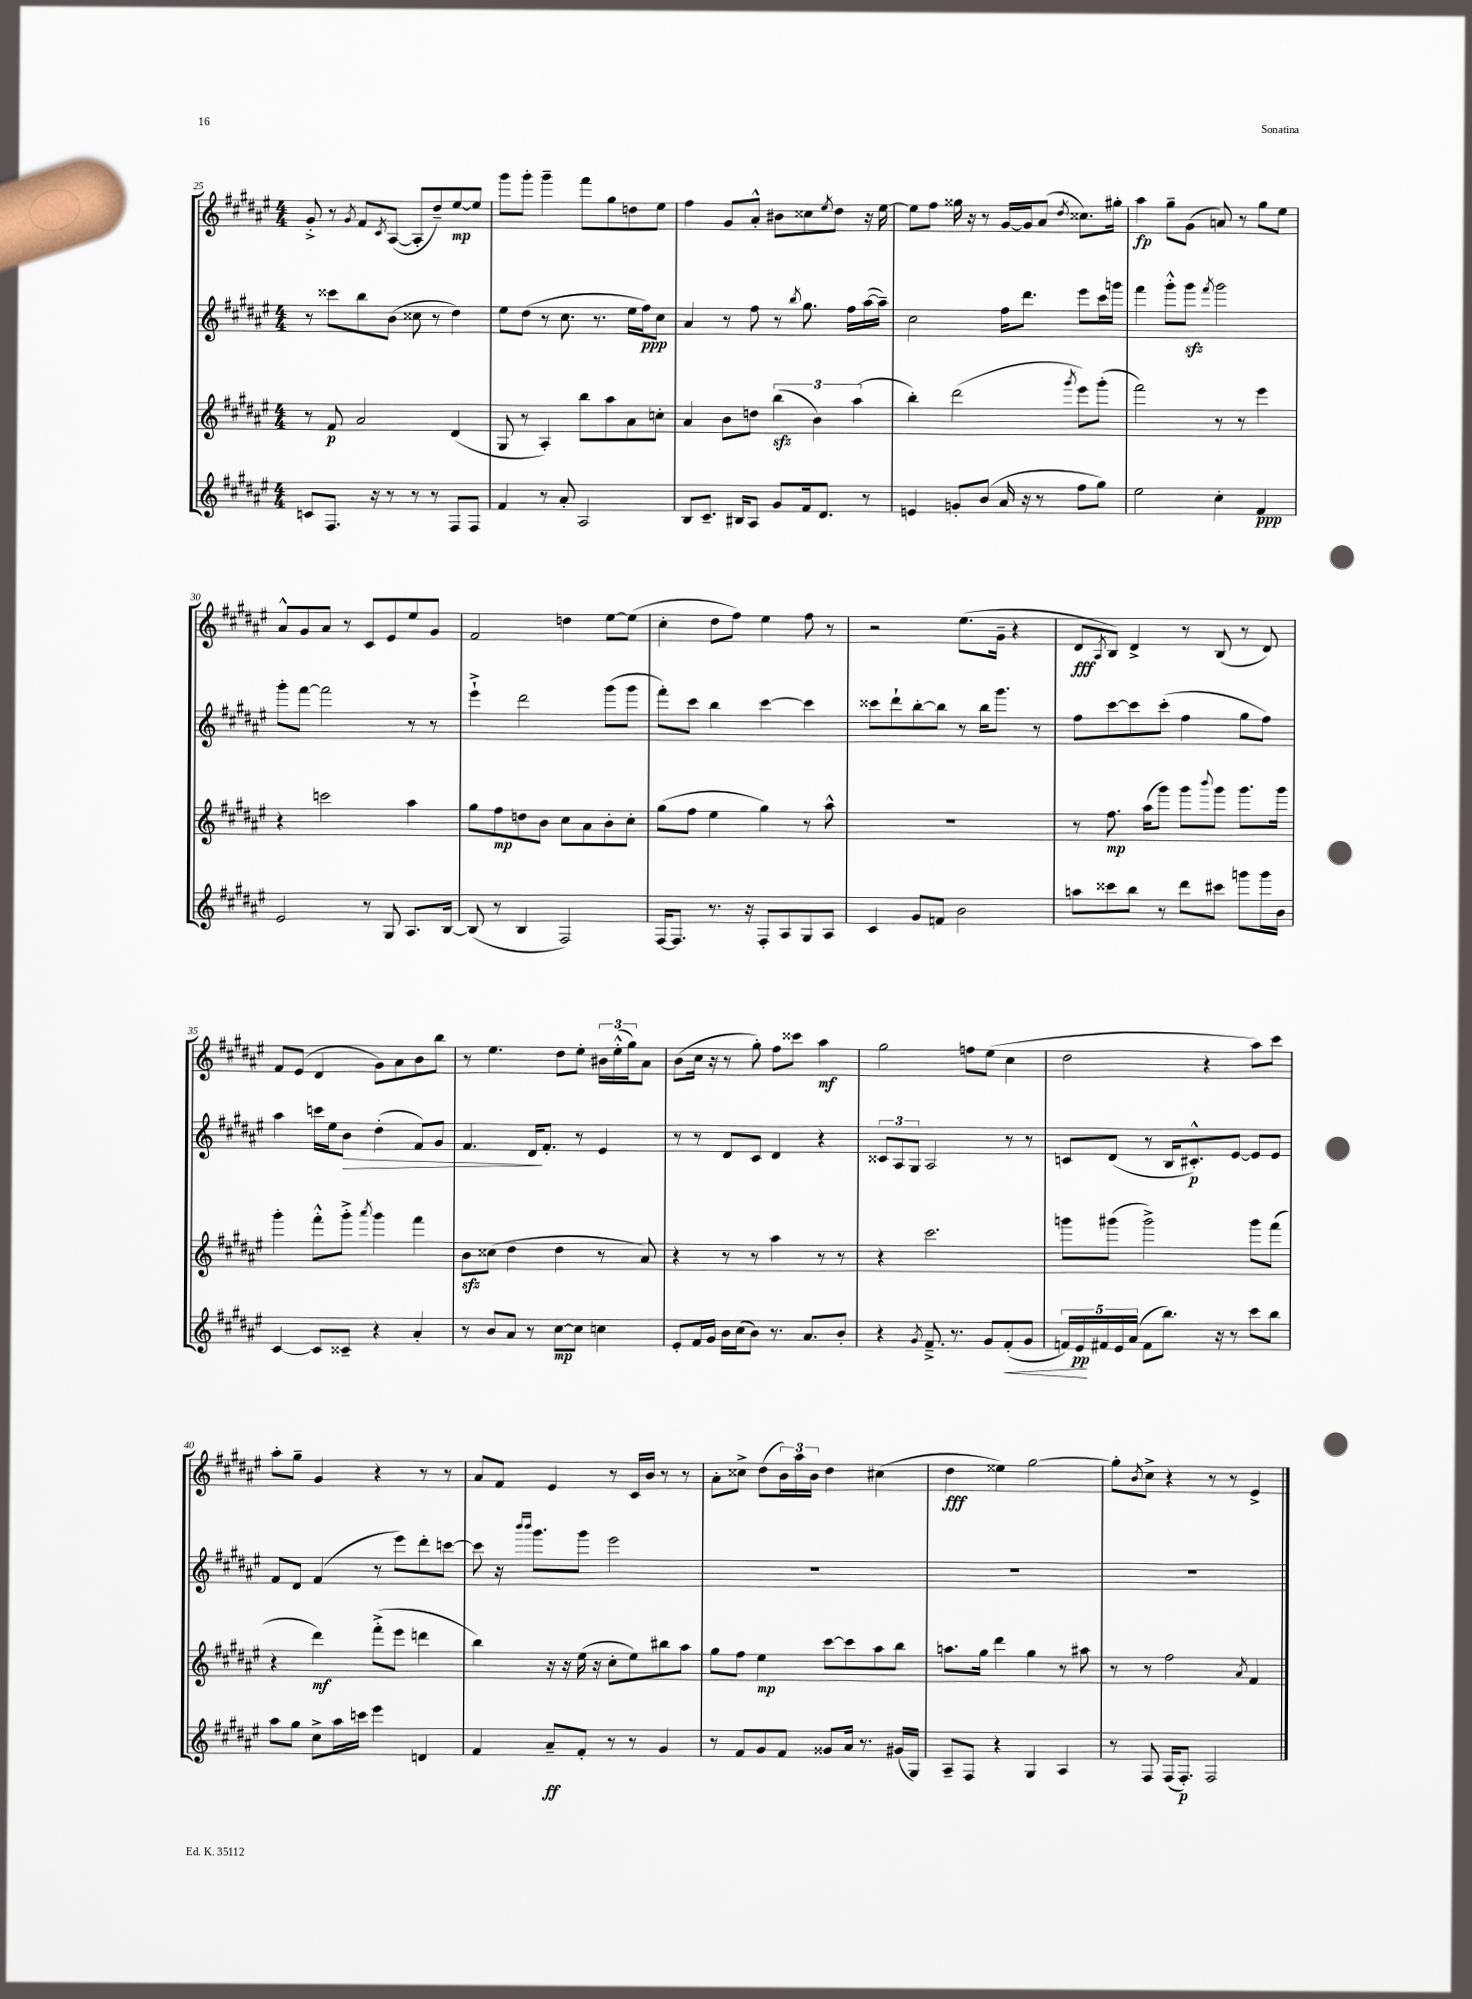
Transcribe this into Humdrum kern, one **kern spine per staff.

**kern	**kern	**kern	**kern
*staff4	*staff3	*staff2	*staff1
*clefG2	*clefG2	*clefG2	*clefG2
*k[f#c#g#d#a#e#]	*k[f#c#g#d#a#e#]	*k[f#c#g#d#a#e#]	*k[f#c#g#d#a#e#]
*M4/4	*M4/4	*M4/4	*M4/4
8c	8r	8r	8g#'^
8.F#	8f#	8ccc##	8r
.	.	.	8qg#
.	2a#	8bb	8f#
16r	.	.	.
.	.	.	8qc#
8r	.	(8b	([8A#
8r	.	8cc##	8A#']
8r	.	8r	8dd#~)
8F#	(4d#	4dd#)	[8ee#
8F#	.	.	8ee#]
=	=	=	=
4f#	8G#	8ee#	8ggg#
.	8r	(8dd#	8ggg#'
8r	4A#')	8r	4ggg#~
8a#'	.	8.cc#	.
2A#	8bb	.	8fff#
.	.	8.r	.
.	8aa#	.	8gg#
.	8a#	16ee#	8dd
.	.	16ff#)	.
.	8cc'	8cc#	8ee#
=	=	=	=
8B	4a#	4a#	4ff#
8.c#~	.	.	.
.	8b	8r	8g#
16B#	.	.	.
8A#	8dd	8ff#	8a#'^^
8g#	(6bb	8r	8b#
.	.	8qbb	.
16f#	.	8.gg#	8cc##
.	6b)	.	.
8.d#	.	.	.
.	.	.	8qee#
.	.	.	8dd#
.	.	16ff#	.
.	(6aa#	.	.
8r	.	([16aa#	16r
.	.	16aa#~])	[16ee#
=	=	=	=
4e	4bb')	2cc#	8ee#]
.	.	.	8ff#
8g'	(2ddd#	.	16gg##
.	.	.	16r
(8b	.	.	8r
16a#	.	16ff#	[16g#
16r	.	8.ddd#	16g#]
8r	.	.	(8a#
.	8qggg#	.	8qdd#
8ff#	8eee#)	8eee#	8.cc##)
8gg#)	(8ggg#'	16ccc#	.
.	.	16ggg	16gg#'
=	=	=	=
2ee#	2fff#)	4fff#	4aa#
.	.	8ggg#'^^	8gg#~
.	.	8ggg#	(8g#
.	.	8qfff#	.
4cc#'	8r	2ggg#	8a)
.	8r	.	8r
4f#	4eee#	.	8gg#
.	.	.	8ee#
=	=	=	=
2e#	4r	8ggg#'	8a#^^
.	.	[8fff#	8g#
.	2ccc	2fff#]	8a#
.	.	.	8r
8r	.	.	8c#
8G#	.	.	8e#
8.A#	4aa#	8r	8ee#
.	.	8r	8g#
[16B	.	.	.
=	=	=	=
(8B]	8gg#	4eee#`^	2f#
8r	8ff#	.	.
4B	8dd	2ddd#	.
.	8b	.	.
2F#)	8cc#	.	4dd
.	8a#	.	.
.	8b'	(8ggg#	[8ee#
.	8cc#'	8ggg#	(8ee#]
=	=	=	=
[16F#	(8gg#	8fff#')	4cc#'
8.F#]	.	.	.
.	8ff#	8ccc#	.
8.r	4ee#	4bb	8dd#
.	.	.	8ff#)
16r	.	.	.
8F#'	4gg#)	[4ccc#	4ee#
8A#	.	.	.
8G#	8r	4ccc#]	8ff#
8A#	8aa#^^	.	8r
=	=	=	=
4c#	1r	8ccc##	2r
.	.	8ddd#`	.
8g#	.	[8bb'	.
8f	.	8bb]	.
2b	.	8r	(8.ee#
.	.	16bb	.
.	.	8.ggg#	16g#~
.	.	.	4r
.	.	8r	.
=	=	=	=
8aa	8r	8ff#	8d#
.	.	.	8qA#
8ccc##	8.ff#	[8ccc#	8B)
8bb	.	8ccc#]	4d#^
.	(16aa#	.	.
8r	8ggg#)	(8ccc#'	.
8ddd#	8ggg#	4ff#	8r
.	8qqbbb	.	.
8ccc#	8ggg#	.	(8B
8ggg	8.ggg#	8gg#	8r
16ggg	.	8ff#)	8d#)
16b	16ggg#	.	.
=	=	=	=
[4c#	4ggg#'	4aa#	8f#
.	.	.	(8e#
8c#]	8fff#'^^	16ccc	4d#
.	.	16ee#	.
8c##~	8ggg#'^	8b	.
.	8qaaa#	.	.
4r	4ggg#	(4dd#'	8g#)
.	.	.	8a#
4a#'	4fff#	8f#)	8b
.	.	8g#	8bb
=	=	=	=
8r	8b	4.f#	8r
8b	(8cc##	.	4.ee#
8a#	4dd#	.	.
8r	.	16d#	.
.	.	8.f#'	.
[8cc#	4dd#	.	8dd#
8cc#]	.	8r	8ee#'
4cc	8r	4e#	24b#
.	.	.	(24ee#'^^
.	.	.	24gg#)
.	8a#)	.	8a#
=	=	=	=
8e#'	4r	8r	(8b
16f#	.	8r	16cc#
16g#	.	.	16r
16b	8r	8d#	8r
(16cc#	.	.	.
8b)	8r	8c#	8gg#')
8.r	4aa#	4d#	8ff#
.	.	.	8ccc##
8.a#	.	.	.
.	8r	4r	4aa#
8b'	8r	.	.
=	=	=	=
4r	4r	12c##	2gg#
.	.	12A#	.
.	.	12G#	.
8qg#	.	.	.
8.f#~^	2.ccc#	2A#	.
8.r	.	.	.
.	.	.	8ff
8g#	.	.	(8ee#
(8f#'	.	8r	4cc#
8g#	.	8r	.
=	=	=	=
20f)	8ggg	8c	2dd#
20e#	.	.	.
20f#	.	.	.
.	(8ggg#	(8d#	.
20e#	.	.	.
(20a#	.	.	.
8f#	2ggg#^)	8r	.
8.bb)	.	16B	.
.	.	8.c#'^^)	.
.	.	.	4r
16r	.	.	.
8r	.	[8e#	.
8ccc#	8ggg#	8e#]	8aa#)
8bb	(8fff#	8e#	8ccc#
=	=	=	=
8aa#	4r	8f#	8aa#'
8gg#	.	8d#	8gg#~
8cc#^	4ddd#)	(4f#	4g#
16aa#	.	.	.
16ccc	.	.	.
4eee#	(8fff#'^	8r	4r
.	8eee#	8eee#)	.
4d	4ddd	8ddd#'	8r
.	.	[8ccc	8r
=	=	=	=
4f#	4bb)	8ccc]	8a#
.	.	16r	8f#
.	.	16qqbbb	.
.	.	16qqbbb	.
.	.	8.ggg#	.
8a#~	16r	.	4e#
.	16r	.	.
8f#'	(16ee#	8ggg#	.
.	16r	.	.
8r	8cc#'	2eee#	8r
8r	8ee#)	.	16c#
.	.	.	16b
4g#	8bb#	.	8r
.	8aa#	.	8r
=	=	=	=
8r	8gg#	1r	8a#'
8f#	8ff#	.	8cc##^
8g#	4ee#	.	(8dd#
8f#	.	.	24b)
.	.	.	24aa#
.	.	.	24b
8g##	[8ccc#	.	4dd#
16a#	8ccc#]	.	.
8.r	.	.	.
.	8aa#	.	(4cc#
(16g#	8bb	.	.
16G#)	.	.	.
=	=	=	=
8A#~	8.aa	1r	4dd#
8F#	.	.	.
.	16gg#	.	.
4r	4ddd#	.	4ee##)
4G#	4gg#	.	[2gg#
4A#	8r	.	.
.	8aa#	.	.
=	=	=	=
8r	8r	1r	8gg#']
.	.	.	8qb
8F#	8r	.	8cc#^
(16F#	2ff#	.	4r
8.F#')	.	.	.
2F#	.	.	8r
.	.	.	8r
.	8qa#	.	.
.	4f#	.	4e#^
==	==	==	==
*-	*-	*-	*-
